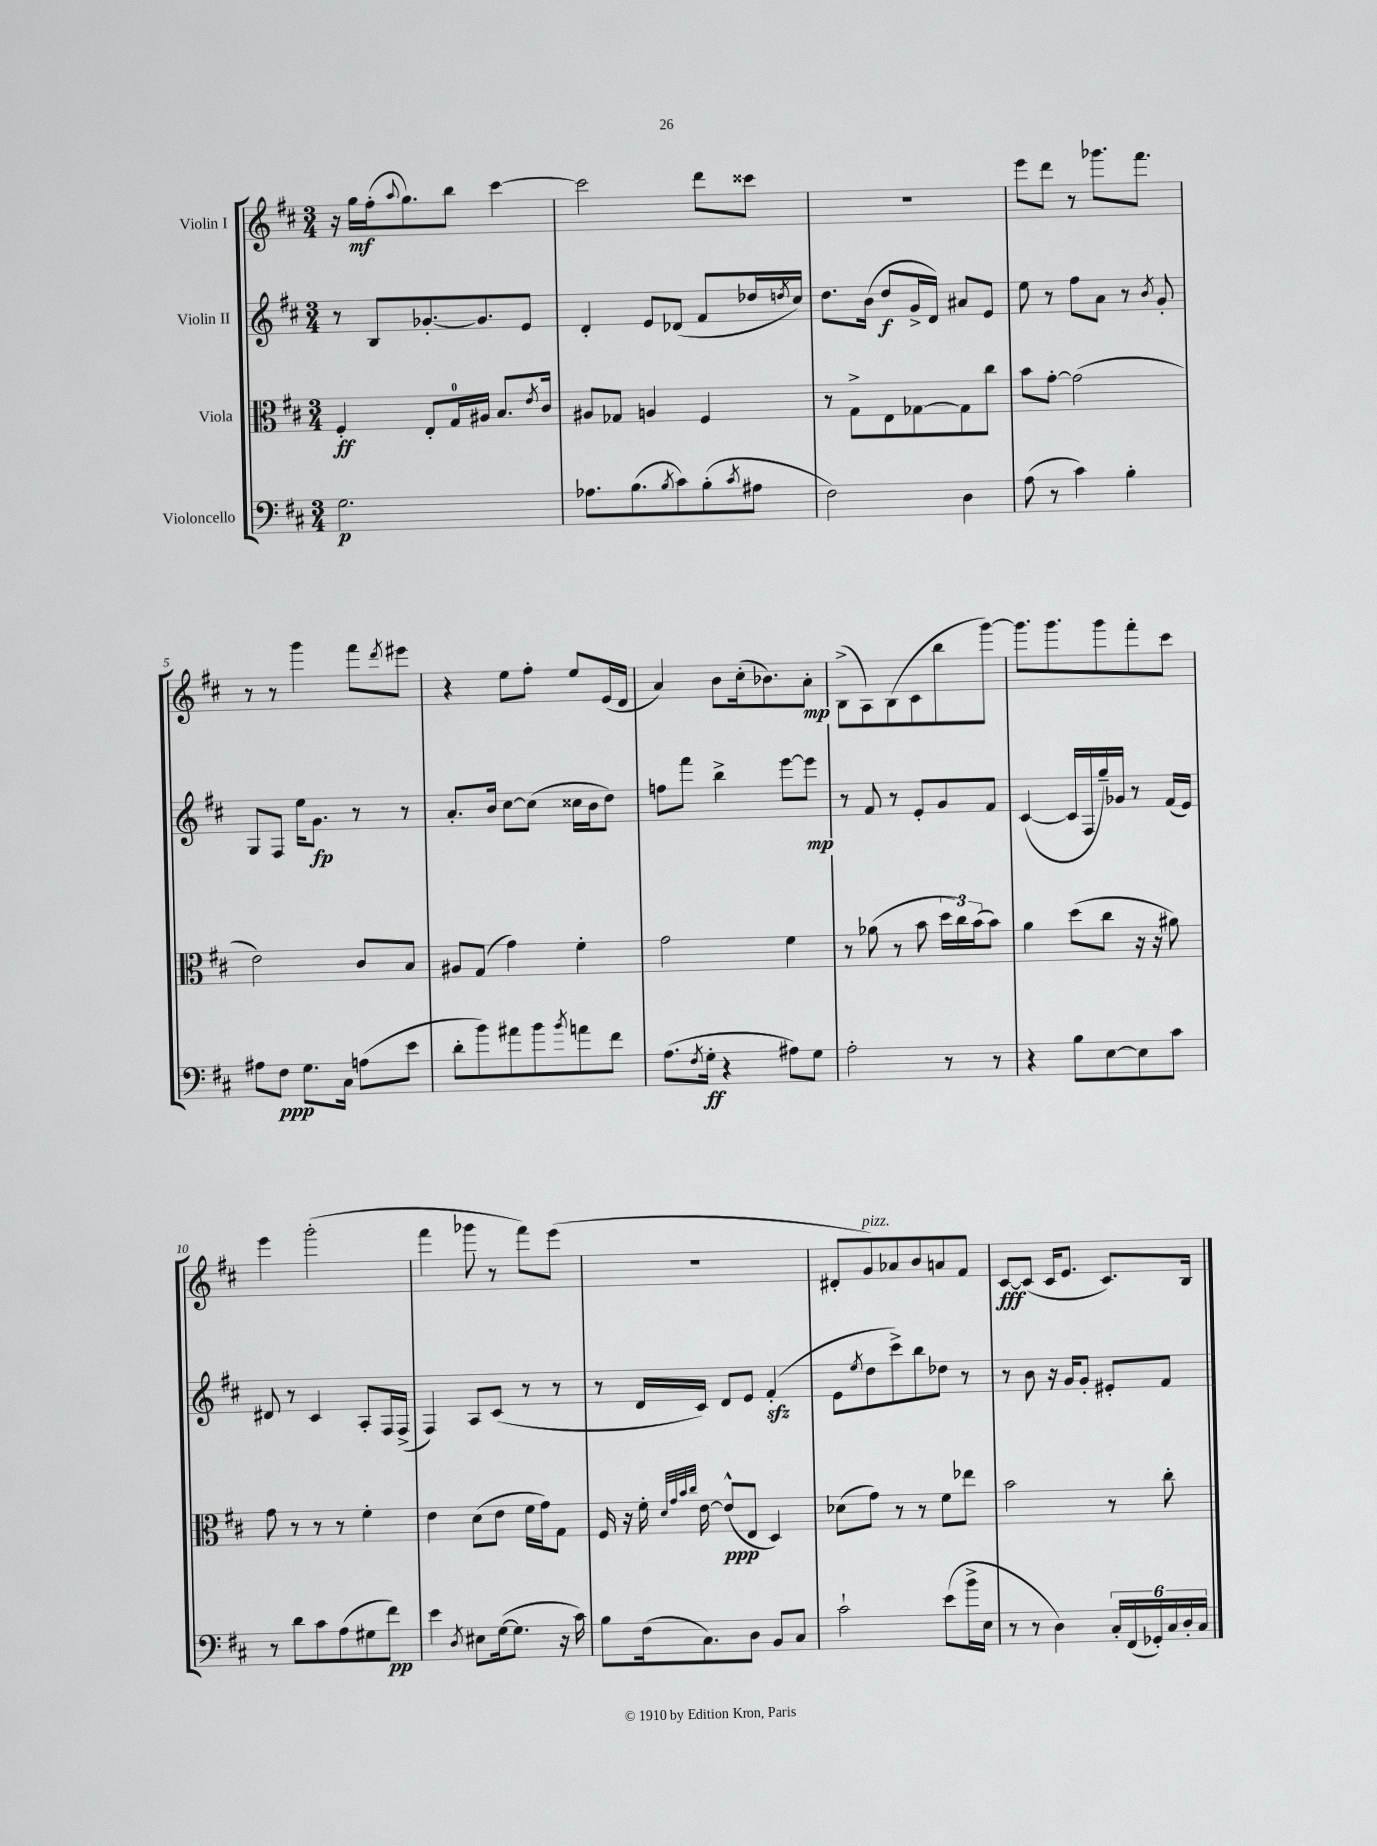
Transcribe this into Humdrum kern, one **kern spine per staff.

**kern	**dynam	**kern	**dynam	**kern	**dynam	**kern	**dynam
*part4	*part4	*part3	*part3	*part2	*part2	*part1	*part1
*staff4	*staff4	*staff3	*staff3	*staff2	*staff2	*staff1	*staff1
*I"Violoncello	*	*I"Viola	*	*I"Violin II	*	*I"Violin I	*
*clefF4	*	*clefC3	*	*clefG2	*	*clefG2	*
*k[f#c#]	*	*k[f#c#]	*	*k[f#c#]	*	*k[f#c#]	*
*M3/4	*	*M3/4	*	*M3/4	*	*M3/4	*
=1	=1	=1	=1	=1	=1	=1	=1
2.G\	p	4F#'/	ff	8r	.	16r	.
.	.	.	.	.	.	16gg\LL	mf
.	.	.	.	8B/L	.	(16ff#'\J	.
.	.	.	.	.	.	8qqaa/	.
.	.	.	.	.	.	8.gg\)	.
.	.	8E'/L	.	[8.g-X'/	.	.	.
.	.	16G/L	.	.	.	8bb\J	.
.	.	16A#X/JJ	.	8.g-/]	.	.	.
.	.	8.B/L	.	.	.	[4ccc#\	.
.	.	.	.	8e/J	.	.	.
.	.	8qe/	.	.	.	.	.
.	.	16c#/Jk	.	.	.	.	.
=2	=2	=2	=2	=2	=2	=2	=2
8.A-X\L	.	8A#X/L	.	4d'/	.	2ccc#\]	.
.	.	8G-X/J	.	.	.	.	.
(8.B\	.	.	.	.	.	.	.
.	.	4An/	.	8e/L	.	.	.
8qB/	.	.	.	.	.	.	.
8c#\)	.	.	.	(8d-X/J	.	.	.
(8B'\	.	4F#/	.	8f#/L	.	8ddd\L	.
8qc#/	.	.	.	.	.	.	.
8A#X\J	.	.	.	16dd-X/L	.	8ccc##X\J	.
.	.	.	.	8qddn/	.	.	.
.	.	.	.	16cc#/JJ)	.	.	.
=3	=3	=3	=3	=3	=3	=3	=3
2F#\)	.	8r	.	8.dd\L	.	2.r	.
.	.	8G^\L	.	.	.	.	.
.	.	.	.	(16b\Jk	.	.	.
.	.	8E\	.	8dd/L	f	.	.
.	.	[8G-X\	.	16g^/L	.	.	.
.	.	.	.	16d/JJ)	.	.	.
4D\	.	8G-\]	.	8a#X/L	.	.	.
.	.	8cc#\J	.	8e/J	.	.	.
=4	=4	=4	=4	=4	=4	=4	=4
(8A\	.	8b\L	.	8ee\	.	8eee\L	.
8r	.	[8g'\J	.	8r	.	8ddd\J	.
4c#\)	.	(2g\]	.	8ff#\L	.	8r	.
.	.	.	.	8a\J	.	8.ggg-X\L	.
4B'\	.	.	.	8r	.	.	.
.	.	.	.	.	.	8.fff#\J	.
.	.	.	.	8qb/	.	.	.
.	.	.	.	8g'/	.	.	.
!!LO:LB:g=z
=5	=5	=5	=5	=5	=5	=5	=5
8A#X\L	.	2e\)	.	8G/L	.	8r	.
8F#\J	ppp	.	.	8F#/J	.	8r	.
8.G\L	.	.	.	16ee\KL	.	4ggg\	.
.	.	.	.	8.g\J	fp	.	.
16C#\Jk	.	.	.	.	.	.	.
(8An\L	.	8c#/L	.	8r	.	8fff#\L	.
.	.	.	.	.	.	8qddd/	.
8e\J	.	8B/J	.	8r	.	8eee#X\J	.
=6	=6	=6	=6	=6	=6	=6	=6
8d'\L	.	8A#X/L	.	8.a'/L	.	4r	.
8b\)	.	(8G/J	.	.	.	.	.
.	.	.	.	16b/Jk	.	.	.
8a#X\	.	4g\)	.	[8cc#\L	.	8ee\L	.
8b\	.	.	.	(8cc#\J]	.	8ff#'\J	.
8qb/	.	.	.	.	.	.	.
8an\	.	4f#'\	.	16cc##X\LL	.	8ee/L	.
.	.	.	.	16b\J	.	.	.
8f#\J	.	.	.	8dd\J)	.	(16e/L	.
.	.	.	.	.	.	16d/JJ	.
=7	=7	=7	=7	=7	=7	=7	=7
(8.A\L	.	2g\	.	8ffn\L	.	4a/)	.
.	.	.	.	8fff#\J	.	.	.
8qF#/	.	.	.	.	.	.	.
16G'\Jk	ff	.	.	.	.	.	.
4r	.	.	.	4bb^\	.	8b\L	.
.	.	.	.	.	.	(16cc#'\k	.
.	.	.	.	.	.	8.b-X\)	.
8A#X\L)	.	4f#\	.	[8eee\L	.	.	.
8G\J	.	.	.	8eee\J]	mp	8a'\J	mp
=8	=8	=8	=8	=8	=8	=8	=8
2A'\	.	8r	.	8r	.	(8B^\L	.
.	.	(8a-X\	.	8f#/	.	8A\)	.
.	.	8r	.	8r	.	(8B\	.
.	.	8b\	.	8e'/L	.	8c#\	.
8r	.	24dd\LL	.	8g/	.	8bb\	.
.	.	24cc#\)	.	.	.	.	.
.	.	(24b\J	.	.	.	.	.
8r	.	8b\J)	.	8f#/J	.	[8ggg\J)	.
=9	=9	=9	=9	=9	=9	=9	=9
4r	.	4a\	.	([4c#/	.	8.ggg\L]	.
.	.	.	.	.	.	8.ggg\	.
8B\L	.	(8dd\L	.	16c#/LL]	.	.	.
.	.	.	.	16F#/	.	.	.
[8E\	.	8cc#\J	.	16gg~/)	.	8ggg\	.
.	.	.	.	16g-X/JJ	.	.	.
8E\]	.	16r	.	8r	.	8fff#'\	.
.	.	16r	.	.	.	.	.
8c#\J	.	8a#X\)	.	(16f#/LL	.	8ccc#\J	.
.	.	.	.	16e/JJ)	.	.	.
!!LO:LB:g=z
=10	=10	=10	=10	=10	=10	=10	=10
8r	.	8g\	.	8d#X/	.	4eee\	.
8d\L	.	8r	.	8r	.	.	.
8c#\	.	8r	.	4c#/	.	(2ggg'\	.
(8A\	.	8r	.	.	.	.	.
8G#X\	.	4f#'\	.	8A'/L	.	.	.
8f#\J)	pp	.	.	16F#/L	.	.	.
.	.	.	.	(16F#^/JJ	.	.	.
=11	=11	=11	=11	=11	=11	=11	=11
4e\	.	4e\	.	4F#/)	.	4fff#\	.
8qD/	.	.	.	.	.	.	.
8E#X\L	.	(8d\L	.	8A/L	.	8ggg-X\	.
([16G\k	.	8e\J	.	(8c#/J	.	8r	.
8.G\J]	.	.	.	.	.	.	.
.	.	16f#\LL	.	8r	.	8fff#\L)	.
.	.	16g\J)	.	.	.	.	.
16r	.	8G\J	.	8r	.	(8eee\J	.
16c#\)	.	.	.	.	.	.	.
=12	=12	=12	=12	=12	=12	=12	=12
8B\L	.	16F#/	.	8r	.	2.r	.
.	.	16r	.	.	.	.	.
(16F#\k	.	16f#'\	.	16d/LL	.	.	.
.	.	32qqd/LLL	.	.	.	.	.
.	.	32qqg/	.	.	.	.	.
.	.	32qqb/	.	.	.	.	.
.	.	32qqcc#/JJJ	.	.	.	.	.
8.C#\)	.	[16e\	.	16c#/JJ)	.	.	.
.	.	(8e^^/L]	ppp	8d/L	.	.	.
8D\J	.	8E/J	.	8e/J	.	.	.
8BB/L	.	4D/)	.	(4f#zz'/	.	.	.
8C#/J	.	.	.	.	.	.	.
=13	=13	=13	=13	=13	=13	=13	=13
2c#`\	.	(8d-X\L	.	8e\L	.	8d#X'/L	.
.	.	.	.	8qee/	.	.	.
!	!	!	!	!	!	!LO:TX:a:i:t=pizz.	!
.	.	8g\J)	.	8dd\	.	8g/)	.
.	.	8r	.	8ccc#^\)	.	8a-X/	.
.	.	8r	.	8bb\	.	8b/	.
(8e\L	.	8f#\L	.	8dd-X\J	.	8an/	.
16b^\L	.	8ee-X\J	.	8r	.	8f#/J	.
16E\JJ	.	.	.	.	.	.	.
=14	=14	=14	=14	=14	=14	=14	=14
8r	.	2b\	.	8r	.	[8c#/L	fff
8r	.	.	.	8b\	.	(8c#/J]	.
4D\)	.	.	.	16r	.	16c#/KL	.
.	.	.	.	16g/KL	.	8.e/J	.
.	.	.	.	8g'/J	.	.	.
24C#'/LL	.	8r	.	8e#X'/L	.	8.c#/L)	.
(24FF#/	.	.	.	.	.	.	.
24GG-X'/)	.	.	.	.	.	.	.
24C#/	.	8cc#'\	.	8f#/J	.	.	.
24D'/	.	.	.	.	.	.	.
.	.	.	.	.	.	16B/Jk	.
24C#/JJ	.	.	.	.	.	.	.
==	==	==	==	==	==	==	==
*-	*-	*-	*-	*-	*-	*-	*-
